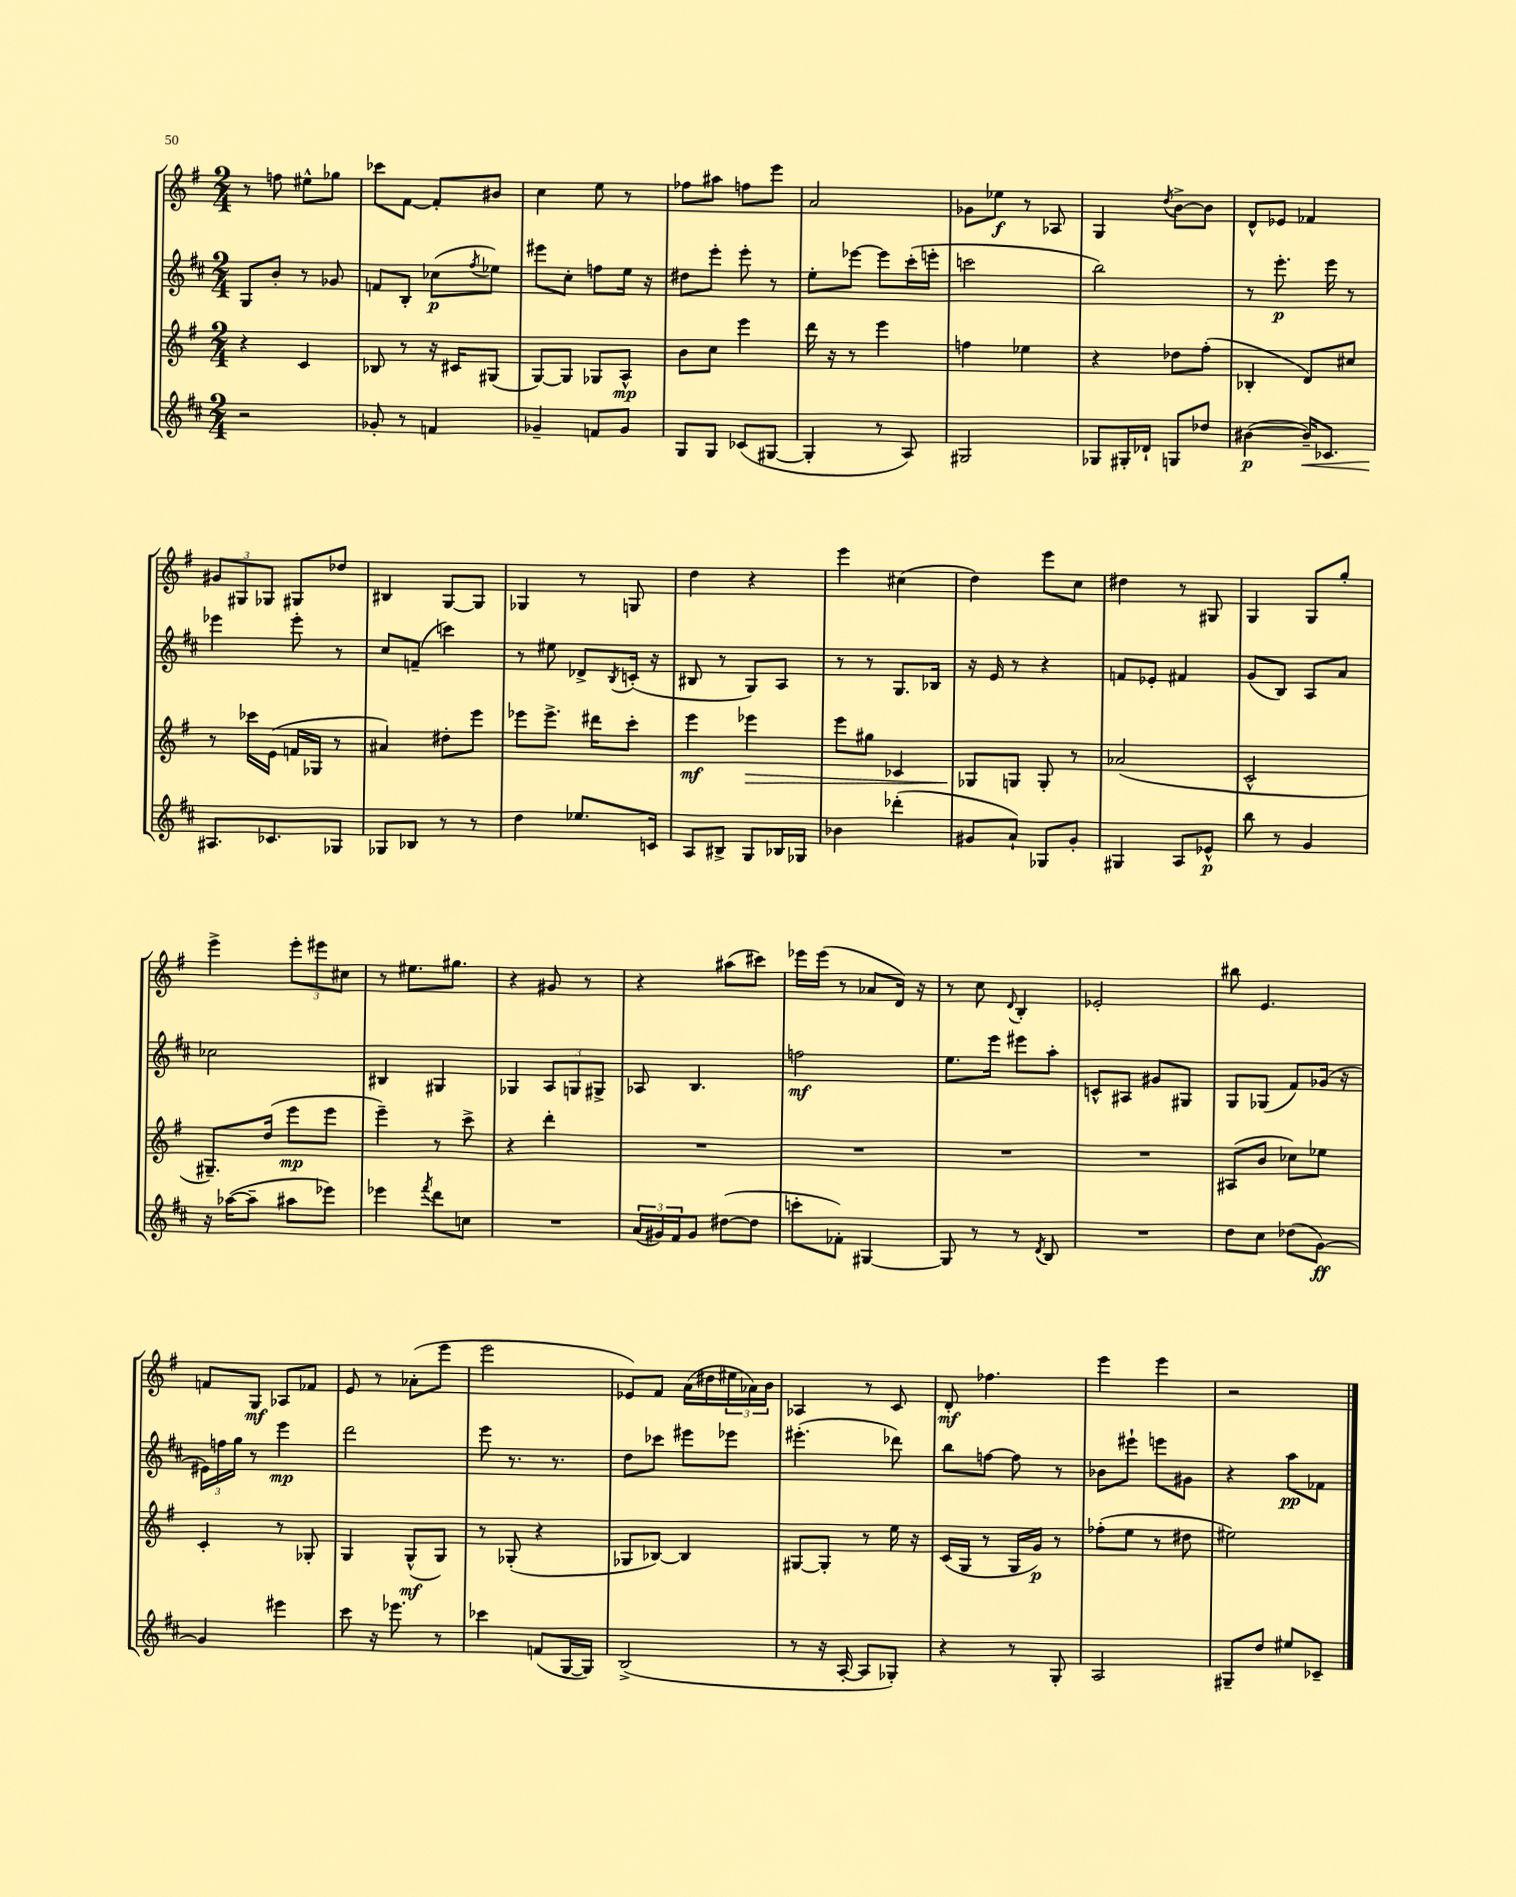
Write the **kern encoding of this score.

**kern	**kern	**kern	**kern
*staff4	*staff3	*staff2	*staff1
*clefG2	*clefG2	*clefG2	*clefG2
*k[f#c#]	*k[f#]	*k[f#c#]	*k[f#]
*M2/4	*M2/4	*M2/4	*M2/4
2r	4r	8G/L	8r
.	.	8b'/J	8ff\
.	4c/	8r	8ee#^^\L
.	.	8g-/	8gg-\J
=	=	=	=
8g-'/	8B-/	8f/L	8ccc-\L
8r	8r	8B'/J	[8f#\J
4f/	16r	(8cc-\L	8f#'/]L
.	16c#/LK	.	.
.	.	8qff#/	.
.	(8G#/J	8ee-\J)	8b#/J
=	=	=	=
4g-~/	[8G/L)	8eee#\L	4cc\
.	8G/]J	8cc#'\J	.
8f/L	8G-/L	8ff\L	8ee\
8g-/J	8A^^/J	16ee\Jk	8r
.	.	16r	.
=	=	=	=
8G/L	8b\L	8dd#\L	8ff-\L
8G/J	8cc\J	8eee'\J	8aa#\J
(8c-/L	4eee\	8eee'\	8ff\L
[8G#/J	.	8r	8eee\J
=	=	=	=
4G#'/]	16ddd\	8ee'\L	2a/
.	16r	.	.
.	8r	[8eee-\J	.
8r	4eee\	8eee-\]L	.
8A/)	.	(16ccc#'\L	.
.	.	16eee'\JJ	.
=	=	=	=
2G#/	4ff\	2ccc\	8g-\L
.	.	.	8ee-\J
.	4ee-\	.	8r
.	.	.	8A-/
=	=	=	=
8G-/L	4r	2bb\)	4G/
16G#'/L	.	.	.
16d-`/JJ	.	.	.
.	.	.	8qdd/
8G/L	8dd-\L	.	[8b^\L
8dd-/J	(8ff#'\J	.	8b\]J
=	=	=	=
([4b#\	4B-'/	8r	8d^^/L
.	.	8.eee'\	8e-/J
16b#~/]LK)	8d/L)	.	4f-/
8.c-/J	.	16eee\	.
.	8cc#/J	8r	.
=	=	=	=
8.A#/L	8r	4eee-\	12g#/L
.	.	.	12G#/
.	16ccc-\LL	.	.
.	.	.	12G-/J
8.c-/	(16e\JJ	.	.
.	16f/LL	8eee-'\	8G#/L
.	16G-/JJ	.	.
8G-/J	8r	8r	8dd-/J
=	=	=	=
8G-/L	4a#/)	8cc#/L	4B#/
8B-/J	.	(8f~/J	.
8r	8dd#'\L	4ccc\)	[8G/L
8r	8eee\J	.	8G/]J
=	=	=	=
4dd\	8eee-\L	8r	4G-/
.	8.eee-^\J	8ee#\	.
8.ee-/L	.	8d-^/L	8r
.	16ddd#\LK	.	.
.	.	8qB/	.
.	8ccc'\J	(16c'/Jk	8G/
16c/Jk	.	16r	.
=	=	=	=
8A/L	4eee\	8B#/	4dd\
8B#^/J	.	8r	.
8G/L	4eee-\	8G/L)	4r
16B-/L	.	8A/J	.
16G-/JJ	.	.	.
=	=	=	=
4b-\	8eee\L	8r	4eee\
.	8gg#\J	8r	.
(4ddd-'\	4c-/	8.G/L	(4cc#\
.	.	16B-/Jk	.
=	=	=	=
8g#/L	8G-/L	16r	4dd\)
.	.	16e/	.
8a`/J)	8G/J	8r	.
8G-/L	8G'/	4r	8eee\L
8g#'/J	8r	.	8cc\J
=	=	=	=
4G#/	(2a-/	8f/L	4dd#\
.	.	8e-'/J	.
8A/L	.	4f#/	8r
8e-^^/J	.	.	8G#/
=	=	=	=
8bb\	2c^^/	(8g/L	4G/
8r	.	8B/J)	.
4g/	.	8A/L	8G/L
.	.	8a/J	8gg'/J
=	=	=	=
16r	8.G#~/L)	2cc-\	4eee^\
([16aa-\LK	.	.	.
8aa-~\]J	.	.	.
.	(16dd/Jk	.	.
8aa#\L	8eee\L	.	12eee'\L
.	.	.	12eee#\
8eee-\J)	8eee\J	.	.
.	.	.	12cc#\J
=	=	=	=
4eee-\	4eee~\)	4B#/	8r
.	.	.	8.ee#\L
8qfff#/	.	.	.
8ddd\L	8r	4G#/	.
.	.	.	8.gg#\J
8cc\J	8ccc^\	.	.
=	=	=	=
2r	4r	4G-/	4r
.	4ddd'\	12A/L	8g#/
.	.	12G/	.
.	.	.	8r
.	.	12G#^/J	.
=	=	=	=
(24a/LL	2r	8A-/	4r
24g#/)	.	.	.
24f#/J	.	.	.
8g#/J	.	4.B/	.
([8dd#\L	.	.	(8aa#\L
8dd#\]J	.	.	8ccc#\J)
=	=	=	=
8ccc'\L	2r	2ff\	16eee-\LL
.	.	.	(16eee-\JJ
8f-'\J)	.	.	8r
[4G#/	.	.	8a-/L
.	.	.	16d/Jk)
.	.	.	16r
=	=	=	=
8G#/]	2r	8.ee\L	8r
8r	.	.	8cc\
.	.	16eee\Jk	.
.	.	.	8qqd/
8r	.	8eee#\L	4B'/
8qd/	.	.	.
8B/	.	8aa'\J	.
=	=	=	=
2r	2r	8c^^/L	2e-'/
.	.	8A#/J	.
.	.	8g#/L	.
.	.	8G#/J	.
=	=	=	=
8dd\L	(8A#/L	8G/L	8bb#\
8cc#\J	8b/J	(8G-/J	4.e/
(8dd-\L	8cc-\L)	8f#/L)	.
[8g\J)	8ee-\J	(16g-/Jk	.
.	.	16r	.
=	=	=	=
4g/]	4c'/	24e#\LL)	8f/L
.	.	24ff\	.
.	.	24gg\JJ	.
.	.	8r	8G/J
4eee#\	8r	4eee\	8A-/L
.	8G-'/	.	8f-/J
=	=	=	=
8ccc#\	4G/	2ddd\	8e/
16r	.	.	8r
8.eee-\	.	.	.
.	(8G^^/L	.	(8a-'\L
8r	8G/J)	.	8eee\J
=	=	=	=
4ccc-\	8r	8eee\	2eee\
.	(8G-'/	8.r	.
(8f/L	4r	.	.
.	.	8.r	.
[16G/L	.	.	.
16G/]JJ)	.	.	.
=	=	=	=
(2B^/	8G-/L	8dd\L	8e-/L)
.	[8B-/J)	8ccc-\J	8f#/J
.	4B-/]	8eee#\L	(16a\LL
.	.	.	16dd#\
.	.	8eee-\J	24ee#\
.	.	.	24a-\)
.	.	.	24b\JJ
=	=	=	=
8r	[8G#/L	(4.eee#'\	4A-/
16r	8G#'/]J	.	.
[16A'/	.	.	.
8A/]L	8r	.	8r
8G-'/J)	16ee\	8ddd-\)	8c/
.	16r	.	.
=	=	=	=
4r	(16c/LL	8bb\L	8d'/
.	16G/JJ	.	.
.	8r	[8ff\J	4.ff-\
8r	16G/LL	8ff\]	.
.	16g/JJ)	.	.
8G'/	8r	8r	.
=	=	=	=
2A/	(8ff-'\L	8b-\L	4eee\
.	8ee\J	8eee#`\J	.
.	8r	8eee\L	4eee\
.	8dd#\	8g#\J	.
=	=	=	=
8G#~/L	2ee#\)	4r	2r
8dd/J	.	.	.
8ee#/L	.	8aa\L	.
8c-~/J	.	8f-\J	.
==	==	==	==
*-	*-	*-	*-
